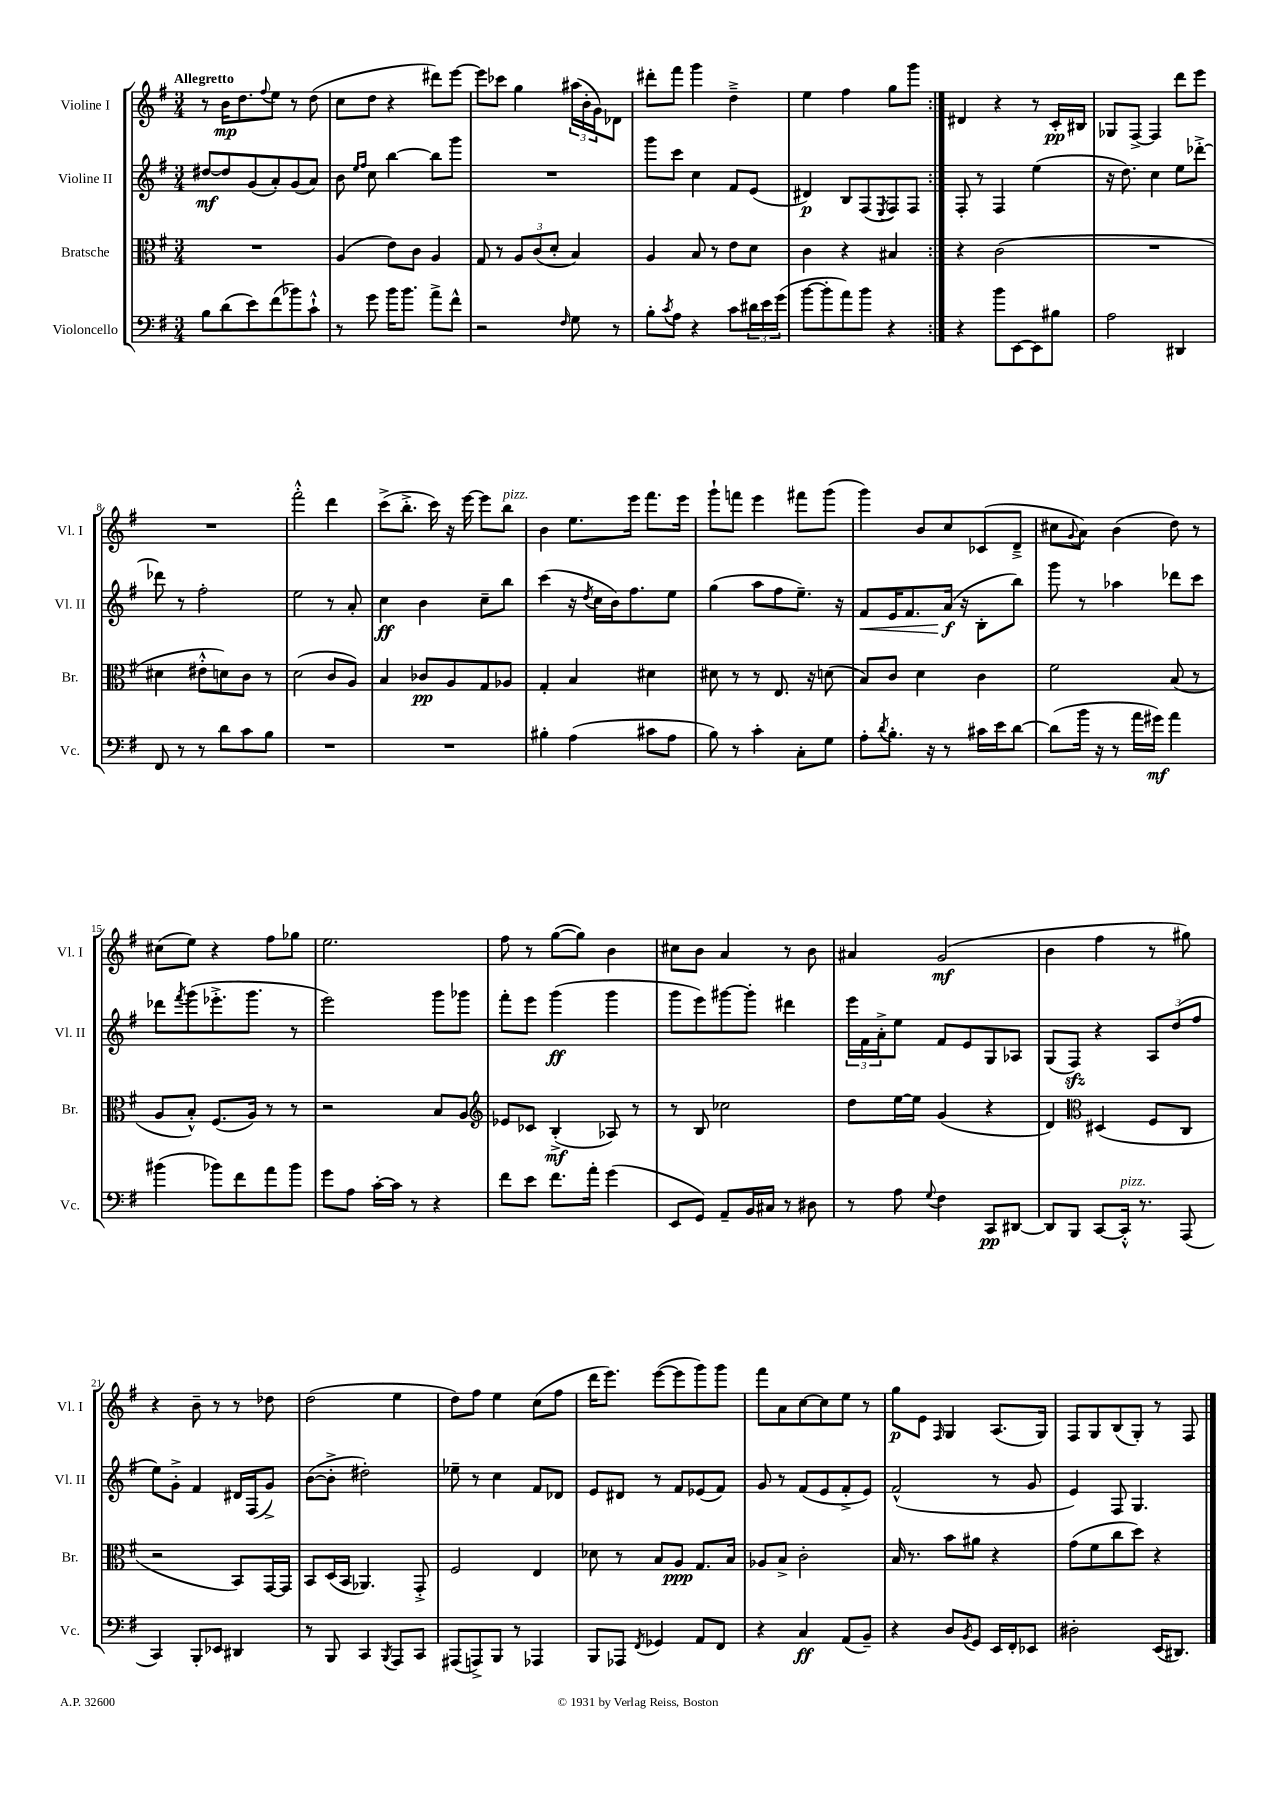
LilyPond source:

<<
\new StaffGroup <<
\new Staff = "s0" \with { instrumentName = "Violine I" shortInstrumentName = "Vl. I" } {
    \clef treble \key g \major \numericTimeSignature \time 3/4 \tempo "Allegretto"
    \repeat volta 2 { r8 b'16\mp d''8. \appoggiatura { fis''8 } e''8 r8 d''8( |
    c''8 d''8 r4 dis'''8) e'''8~ |
    e'''8 ces'''8 g''4 \tuplet 3/2 { ais''16( b'16-. g'16) } des'8 |
    dis'''8-. fis'''8 g'''4 d''4---> |
    e''4 fis''4 g''8 g'''8 | }
    dis'4 r4 r8 c'16-.\pp bis16 |
    ges8 fis8~-> fis4 d'''8 e'''8 |
    R2. |
    fis'''2-.-^ d'''4 |
    c'''8->( b''8.-.-> c'''16) r16 e'''16~ e'''8 b''8^\markup { \italic "pizz." } |
    b'4 e''8. e'''16 fis'''8. e'''16 |
    g'''8-! f'''8 e'''4 fis'''8 g'''8( |
    g'''4) b'8 c''8 ces'8( d'8---> |
    cis''8 \appoggiatura { g'8 } a'8) b'4( d''8) r8 |
    cis''8( e''8) r4 fis''8 ges''8 |
    e''2. |
    fis''8 r8 g''8~( g''8) b'4 |
    cis''8 b'8 a'4 r8 b'8 |
    ais'4 g'2\mf( |
    b'4 fis''4 r8 gis''8) |
    r4 b'8-- r8 r8 des''8 |
    d''2( e''4 |
    d''8) fis''8 e''4 c''8( fis''8 |
    d'''16 e'''8.) e'''8~( e'''8 g'''8) g'''8 |
    fis'''8 a'8 c''8~ c''8 e''8 r8 |
    g''8\p e'8 \grace { fis16 } g4 a8.( g16) |
    fis8 g8 b8( g8-.) r8 fis8 \bar "|." |
}
\new Staff = "s1" \with { instrumentName = "Violine II" shortInstrumentName = "Vl. II" } {
    \clef treble \key g \major \numericTimeSignature \time 3/4
    \repeat volta 2 { dis''8~\mf dis''8 g'8( a'8-.) g'8( a'8) |
    b'8 \grace { e''16 fis''16 } c''8 b''4~ b''8 g'''8 |
    R2. |
    g'''8 c'''8 c''4 fis'8 e'8( |
    dis'4\p) b8 fis8( \acciaccatura { e8 } fis8) fis8 | }
    fis8-. r8 fis4 e''4( |
    r16 d''8.) c''4 e''8 des'''8~-.-> |
    des'''8 r8 fis''2-. |
    e''2 r8 a'8-. |
    c''4\ff b'4 c''8-- b''8 |
    c'''4( r16 \acciaccatura { d''8 } c''16 b'16) fis''8. e''8 |
    g''4( a''8 fis''8 e''8.--) r16 |
    fis'8\< e'16 fis'8. a'16\f\!( r16 b8-. b''8) |
    g'''8 r8 aes''4 des'''8 c'''8 |
    des'''8 \acciaccatura { fis'''8 } g'''8( ees'''8.-.-> g'''8. r8 |
    e'''2) g'''8 ges'''8 |
    fis'''8-. e'''8 g'''4\ff( g'''4 |
    g'''8 e'''8) gis'''8~ gis'''8-. dis'''4 |
    \tuplet 3/2 { e'''16 fis'16 a'16-.-> } e''8 fis'8 e'8 g8 aes8 |
    g8( fis8\sfz) r4 \tuplet 3/2 { a8 d''8( fis''8 } |
    e''8) g'8-.-> fis'4 dis'16 fis16( g'8->) |
    b'8~( b'8-.-> dis''2-.) |
    ees''8-- r8 c''4 fis'8 des'8 |
    e'8 dis'8 r8 fis'8 ees'8( fis'8) |
    g'8 r8 fis'8( e'8 fis'8-.-> e'8) |
    fis'2-^( r8 g'8 |
    e'4) fis8 g4. \bar "|." |
}
\new Staff = "s2" \with { instrumentName = "Bratsche" shortInstrumentName = "Br." } {
    \clef alto \key g \major \numericTimeSignature \time 3/4
    \repeat volta 2 { R2. |
    a4( e'8) c'8 a4 |
    g8 r8 \tuplet 3/2 { a8 c'8( d'8-. } b4) |
    a4 b8 r8 e'8 d'8 |
    c'4 r4 bis4 | }
    r4 c'2( |
    R2. |
    dis'4 eis'8-.-^ d'8) c'8 r8 |
    d'2( c'8 a8) |
    b4 ces'8\pp a8 g8 aes8 |
    g4-. b4 dis'4 |
    dis'8 r8 r8 e8. r16 d'8( |
    b8) c'8 d'4 c'4 |
    fis'2 b8( r8 |
    a8 b8-.-^) fis8.( a16) r8 r8 |
    r2 b8 a8 |
    \clef treble ees'8 ces'8 b4-.->\mf( aes8) r8 |
    r8 b8 ces''2 |
    d''8 e''16~ e''16 g'4( r4 |
    d'4) \clef alto dis4( fis8 c8 |
    r2 b,8) g,16~ g,16 |
    b,8 d16( b,16 aes,4.) g,8-.-> |
    fis2 e4 |
    des'8 r8 b8 a8\ppp g8. b16 |
    aes8 b8-> c'2-. |
    b16 r8. b'8 ais'8 r4 |
    g'8( fis'8 c''8 d''8) r4 \bar "|." |
}
\new Staff = "s3" \with { instrumentName = "Violoncello" shortInstrumentName = "Vc." } {
    \clef bass \key g \major \numericTimeSignature \time 3/4
    \repeat volta 2 { b8 d'8( e'8) fis'8( bes'8) c'8-!-^ |
    r8 g'8 b'16 b'8. a'8-> fis'8-^ |
    r2 \grace { fis16 } g8 r8 |
    b8-. \acciaccatura { c'8 } a8 r4 c'8 \tuplet 3/2 { dis'16 e'16 g'16( } |
    b'8~ b'8-. a'8) b'8 r4 | }
    r4 b'8 e,8~ e,8 bis8 |
    a2 dis,4 |
    fis,8 r8 r8 d'8 c'8 b8 |
    R2. |
    R2. |
    bis4-. a4( cis'8 a8 |
    b8) r8 c'4-. c8-. g8 |
    a8-. \acciaccatura { d'8 } b8.-. r16 r8 cis'16 e'16 d'8~ |
    d'8( b'16 r16 r8 a'16 gis'16\mf) a'4 |
    bis'4( bes'8) fis'8 a'8 bes'8 |
    g'8 a8 c'16~-. c'16 r8 r4 |
    fis'8 e'8 fis'8. a'16-. g'4( |
    e,8 g,8) a,8-- b,16 cis16 r8 dis8 |
    r8 a8 \appoggiatura { g8 } fis4 c,8\pp dis,8~ |
    dis,8 b,,8 c,8~ c,16-.-^^\markup { \italic "pizz." } r8. a,,8( |
    c,4) b,,8-. ees,8 dis,4 |
    r8 b,,8 c,4 \acciaccatura { b,,8 } a,,8 c,8 |
    ais,,8( a,,8->) b,,8 r8 aes,,4 |
    b,,8 aes,,8 \acciaccatura { fis,8 } ges,4 a,8 fis,8 |
    r4 c4\ff a,8( b,8--) |
    r4 d8 \acciaccatura { b,8 } g,8 e,16 fis,16-. ees,8 |
    dis2-. e,16( dis,8.) \bar "|." |
}
>>
>>
